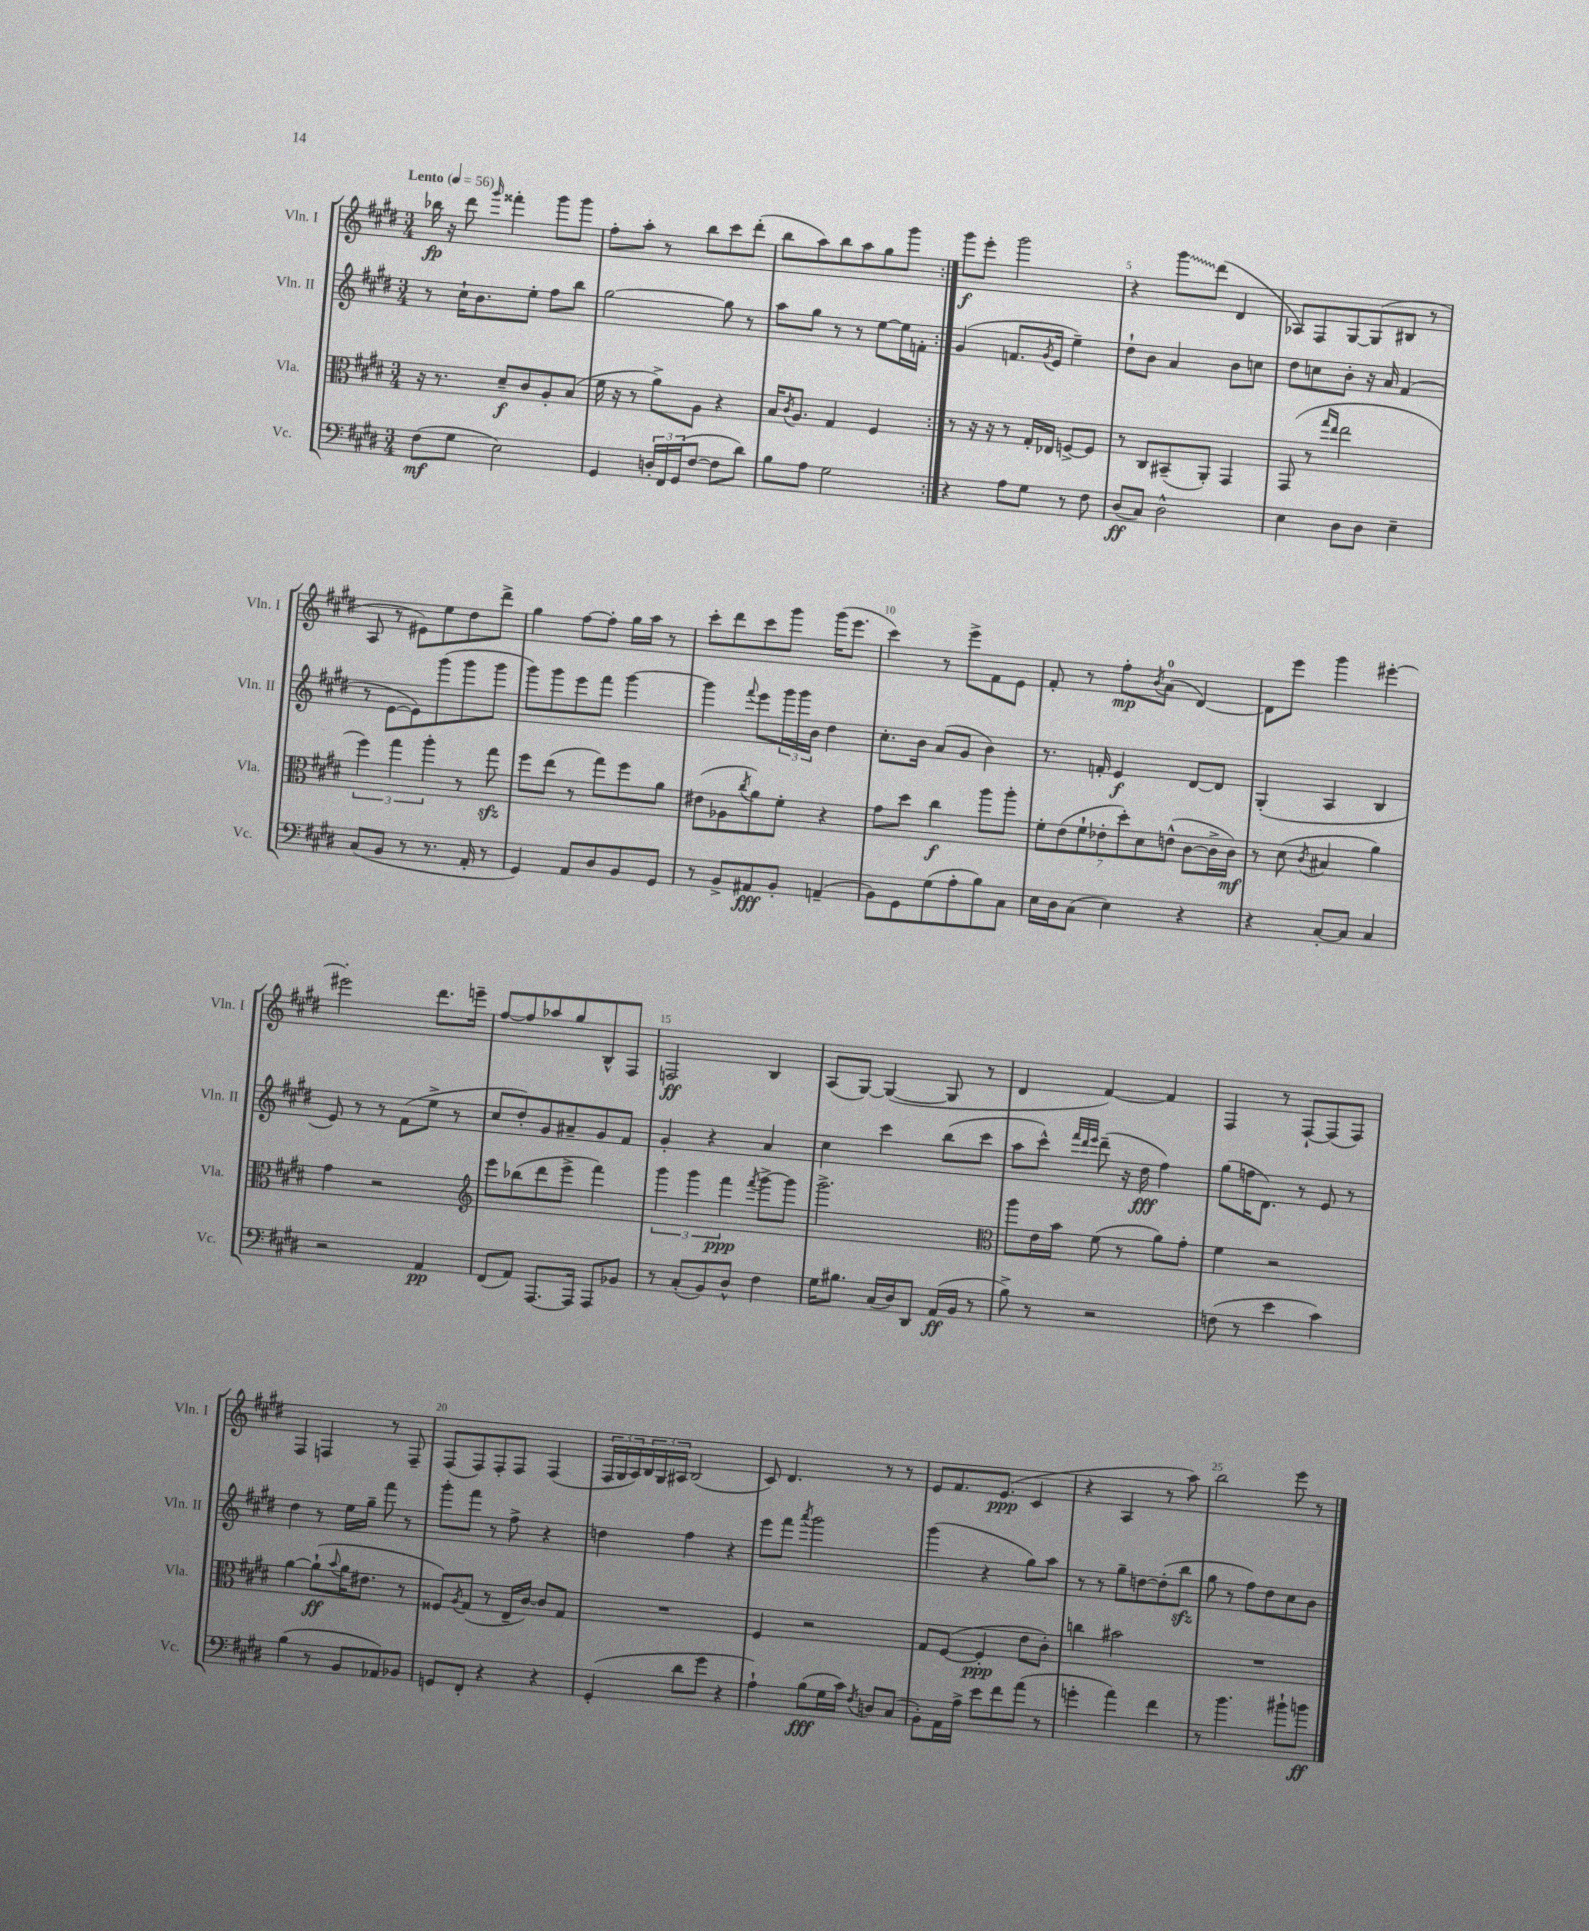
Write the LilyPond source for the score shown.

<<
\new StaffGroup <<
\new Staff = "s0" \with { instrumentName = "Vln. I" shortInstrumentName = "Vln. I" } {
    \clef treble \key e \major \numericTimeSignature \time 3/4 \tempo "Lento" 4 = 56
    \repeat volta 2 { bes''16\fp r16 dis'''8 \grace { gis'''16 } fisis'''4-. gis'''8 gis'''8 |
    fis''8-. a''8-. r8 b''8 cis'''8 dis'''8-.( |
    b''8 a''8) b''8 a''8 gis''8 gis'''8 | }
    gis'''8\f e'''8-. gis'''2 |
    r4 \once \override Glissando.style = #'zigzag gis'''8\glissando dis'''8( dis'4 |
    aes8) fis8 gis8~ gis8( bis8 r8 |
    a8 r8 eis'8) e''8 dis''8 dis'''8-> |
    gis''4 fis''8~ fis''8-. gis''16 a''16 r8 |
    cis'''8-. dis'''8 cis'''8 gis'''8 gis'''16( e'''8. |
    cis'''4) r8 e'''8-> fis'8 e'8 |
    fis'8-. r8 fis''8-.\mp \acciaccatura { b'8 } a'8-0( dis'4~) |
    dis'8 e'''8 gis'''4 eis'''4~-. |
    eis'''2-. dis'''8. e'''16-- |
    fis''8~ fis''8 aes''8 gis''8 b8-^ fis8 |
    f2\ff b4 |
    a8( gis8~) gis4~( gis8 r8 |
    dis'4 fis'4~) fis'4 |
    fis4 r8 fis8~-! fis8( fis8) |
    fis4 f4 r8 f8-- |
    fis8( fis8) fis8-. fis8 fis4( |
    \tuplet 3/2 { fis16 gis16 a16) } \tuplet 3/2 { b16 gis16 ais16 } b2( |
    cis'8) dis'4. r8 r8 |
    e'8 fis'8. e'8.\ppp( cis'4 |
    r4 a4 r8 a''8) |
    b''2 e'''8 r8 \bar "|." |
}
\new Staff = "s1" \with { instrumentName = "Vln. II" shortInstrumentName = "Vln. II" } {
    \clef treble \key e \major \numericTimeSignature \time 3/4
    \repeat volta 2 { r8 cis''16-! b'8. e''8-. fis''8 b''8 |
    gis''2~ gis''8 r8 |
    a''8 gis''8 r8 r8 e''8~ e''16 f'16-. | }
    gis'4( f'8. \acciaccatura { gis'8 } e'16 e''4--) |
    dis''8-! b'8 a'4 b'8 c''8 |
    dis''8 c''8 b'8-. r16 a'16 fis'4( |
    r8 e'8~ e'8) gis'''8( gis'''8 gis'''8 |
    gis'''8) gis'''8 e'''8 fis'''8 gis'''4~ |
    gis'''4 \appoggiatura { fis'''8 } e'''8 \tuplet 3/2 { gis'''16 gis'''16 b'16 } dis''4 |
    cis''8.-. b'16 a'8( gis'8 b'4) |
    r8. f'16-. e'4\f dis'8~ dis'8 |
    gis4-.( a4 b4 |
    e'8) r8 r8 fis'8( e''8-> r8 |
    cis''8 dis''8-.) gis'8 ais'8-- gis'8 fis'8 |
    gis'4-. r4 a'4 |
    cis''4 cis'''4 b''8( cis'''8 |
    a''8 cis'''8-^) \grace { fis'''32 dis'''32 e'''32 } dis'''8--( r16 dis''16\fff fis''4) |
    gis''8( f''16 dis'8.) r8 e'8 r8 |
    dis''4 r8 e''16 gis''16-- fis'''8 r8 |
    gis'''8-. fis'''8 r8 fis''8-> r4 |
    d''4 fis''4 r4 |
    e'''8 fis'''8 \acciaccatura { a'''8 } gis'''2 |
    gis'''4( r4 gis''8) a''8 |
    r8 r8 gis''8-- d''8~ d''8-.( b''8\sfz |
    gis''8 r8 fis''8) dis''8 cis''8 b'8 \bar "|." |
}
\new Staff = "s2" \with { instrumentName = "Vla." shortInstrumentName = "Vla." } {
    \clef alto \key e \major \numericTimeSignature \time 3/4
    \repeat volta 2 { r16 r8. dis'8--\f cis'8 a8-. b8( |
    fis'16 r16 r8 a'8->) a8 r4 |
    b16 \acciaccatura { cis'8 } a8. gis4 fis4 | }
    r8 r16 r16 r8 gis16-. ees16 f8~-> f8 |
    r8 cis8 bis,8--( a,8-.) gis,4 |
    gis,8( r8 \grace { gis''16 e''16 } e''2 |
    \tuplet 3/2 { fis''4) gis''4 a''4-. } r8 gis''8\sfz |
    fis''8 e''8( r8 gis''8) fis''8 a'8 |
    eis'8( aes8 \acciaccatura { cis''8 } a'8) fis'8-. r4 |
    gis'8 dis''8 cis''4\f a''8 a''8-. |
    \tuplet 7/4 { fis'8-. e'8( fis'8-! ees'8-. dis''8-.) dis'8 e'8-^( } cis'8~ cis'16-> cis'16\mf) |
    r8 dis'8( \acciaccatura { cis'8 } bis4 a'4) |
    gis'4 r2 |
    \clef treble e'''8 bes''8( dis'''8 e'''8-> fis'''4) |
    \tuplet 3/2 { gis'''4 gis'''4 fis'''4\ppp } \acciaccatura { fis'''8 } gis'''8~-> gis'''8 |
    gis'''2.-> |
    \clef alto a''8 e'16 b'16 fis'8( r8 a'8) gis'8-. |
    fis'4 r2 |
    a'4~ a'8-!\ff( \appoggiatura { b'8 } a'16 eis'8. r8 |
    fisis8) \acciaccatura { a8 } gis8( r8 e16-- cis'16~) cis'8 gis8 |
    R2. |
    fis4 r2 |
    gis8 fis8~( fis4-.\ppp e'8 cis'8-.) |
    c''4 bis'2 |
    R2. \bar "|." |
}
\new Staff = "s3" \with { instrumentName = "Vc." shortInstrumentName = "Vc." } {
    \clef bass \key e \major \numericTimeSignature \time 3/4
    \repeat volta 2 { fis8\mf( gis8 e2) |
    gis,4 \tuplet 3/2 { d16-. fis,16 gis,16( } fis8~ fis8 dis'8) |
    b8 a8 gis2 | }
    r4 a8 gis8 r8 fis8 |
    dis8\ff( cis8) dis2-^ |
    e4 dis8 dis8 e4-- |
    cis8( b,8 r8 r8. a,16-. r8 |
    gis,4) a,8 dis8 b,8 gis,8 |
    r8 b,8-> ais,8\fff b,8-. a,4--( |
    b,8) gis,8 gis8( a8-. b8) cis8 |
    e16 dis16 cis8( e4) r4 |
    r4 cis8~-. cis8 cis4 |
    r2 a,4\pp |
    fis,8( a,8) a,,8.~ a,,16 a,,8 bes,8 |
    r8 cis8-.( b,8) dis8-^ fis4 |
    gis16 bis8. cis16( dis16) dis,8 a,16\ff( b,16 r8 |
    b8->) r8 r2 |
    f8( r8 e'4 cis'4) |
    b4( r8 b,8 aes,8) bes,8 |
    g,8 fis,8-. r4 r4 |
    gis,4-.( dis'8 gis'8 r4 |
    a4-!) b8\fff( gis16 cis'16) \acciaccatura { fis8 } d8 cis8( |
    b,8-.) a,16 a16-> e'8 fis'8 a'8( r8 |
    g'4-. a'4) fis'4 |
    r8 b'4. bis'8-! b'8\ff \bar "|." |
}
>>
>>
\layout { \context { \Score \override BarNumber.break-visibility = ##(#f #t #t) barNumberVisibility = #(every-nth-bar-number-visible 5) } }
